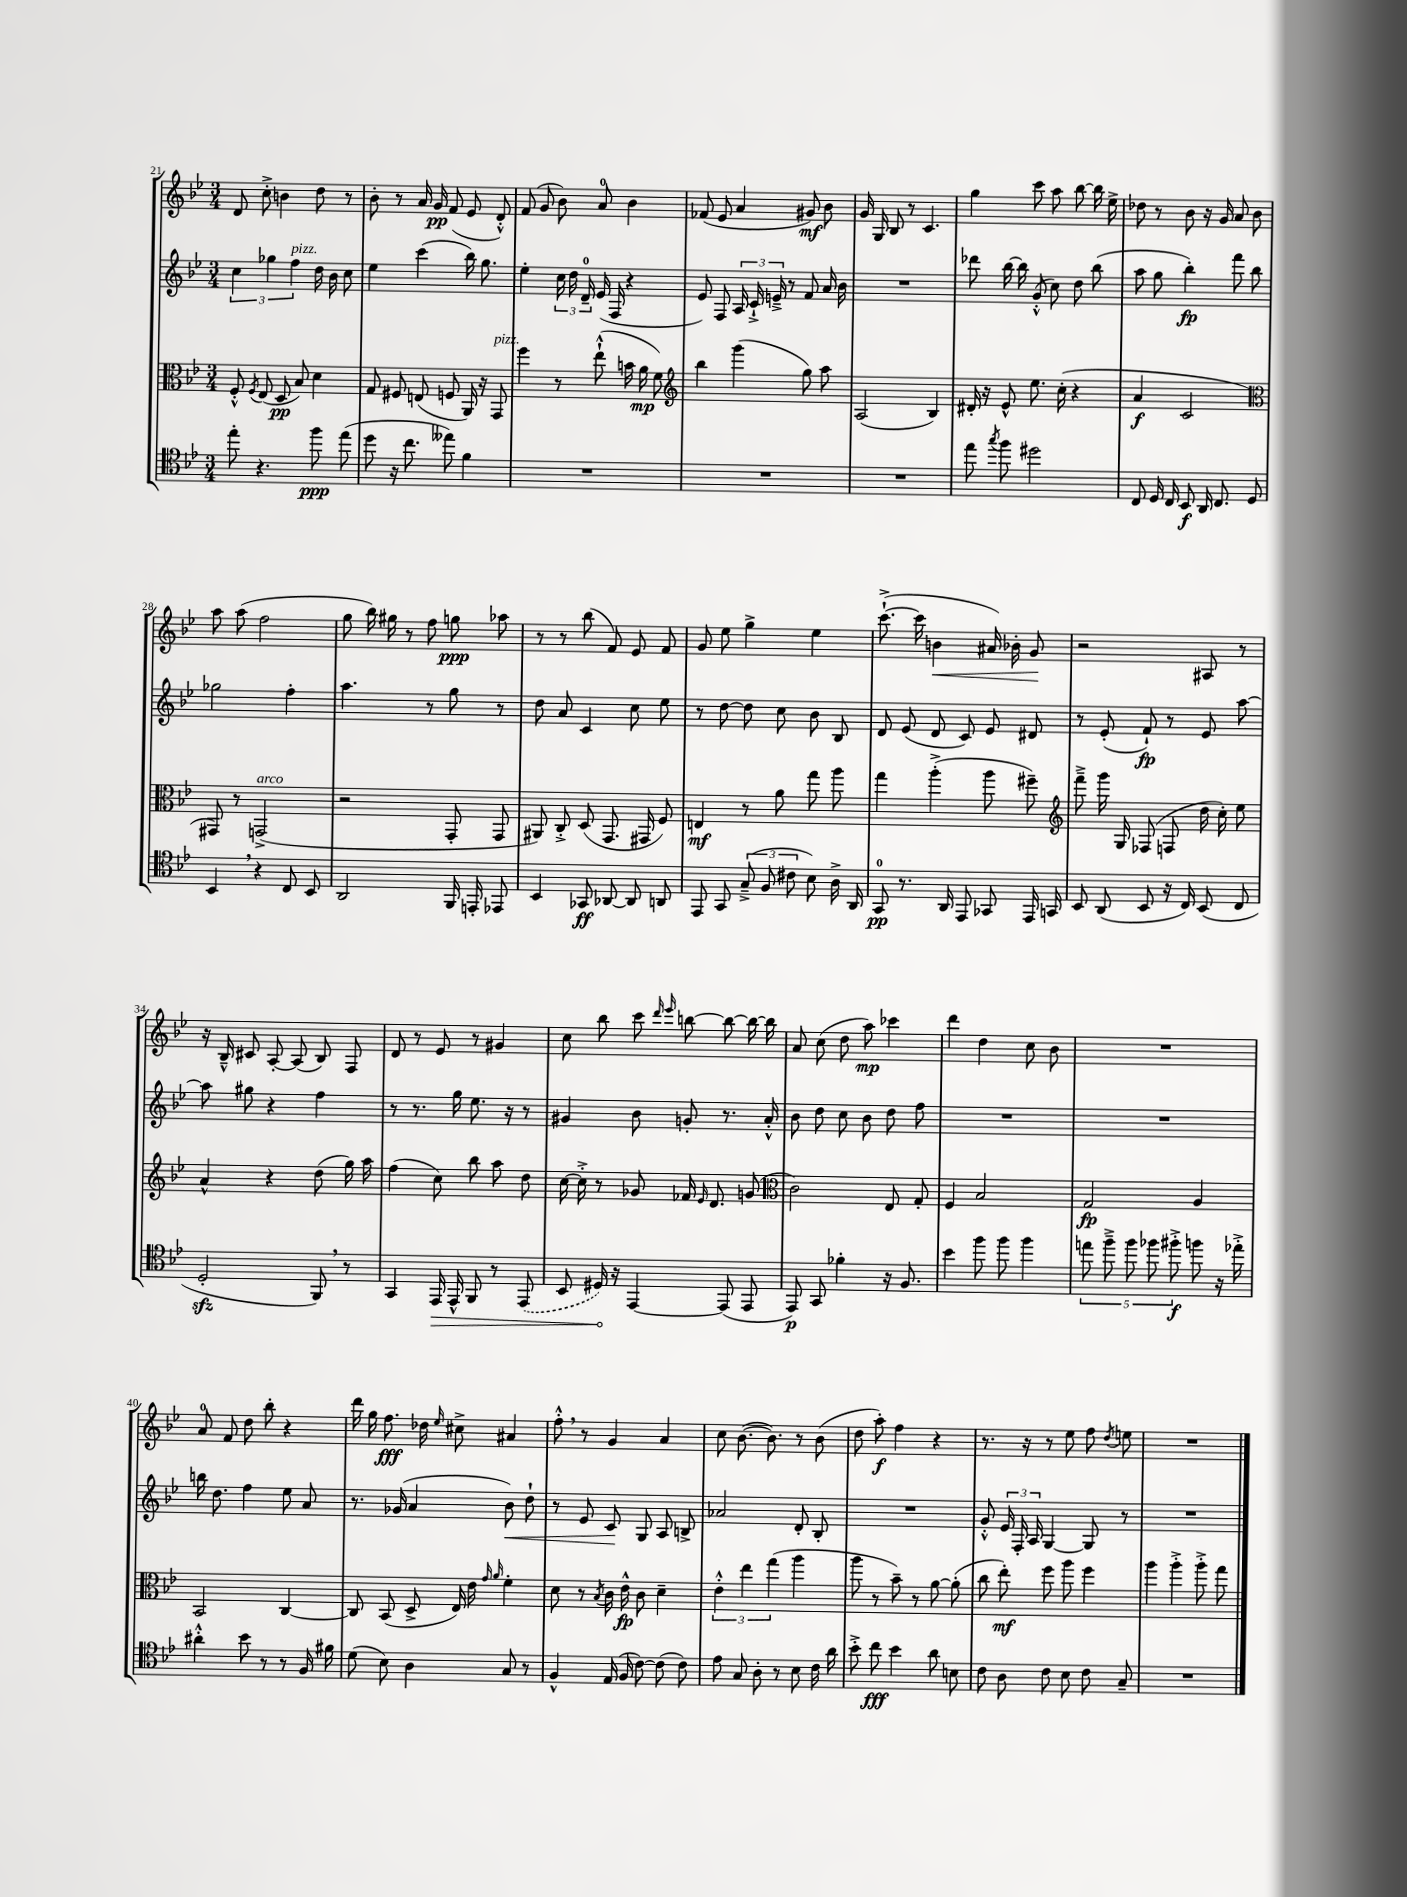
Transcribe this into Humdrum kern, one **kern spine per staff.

**kern	**kern	**kern	**kern
*staff4	*staff3	*staff2	*staff1
*clefC4	*clefC3	*clefG2	*clefG2
*k[b-e-]	*k[b-e-]	*k[b-e-]	*k[b-e-]
*M3/4	*M3/4	*M3/4	*M3/4
8ee-'	8F'^^	6cc	8d
.	8qF	.	.
4.r	(8E-	.	8cc'^
.	.	6gg-	.
.	8D	.	4b
.	.	6ff	.
.	8B-)	.	.
8ff	4d	16dd	8dd
.	.	16b-	.
(8ee-	.	8cc	8r
=	=	=	=
8dd	8G	4ee-	8b-'
16r	8F#	.	8r
8.cc	.	.	.
.	(8E	(4ccc	16a
.	.	.	16g
8ee--)	8F	.	(8f
4f	16AA)	16bb-)	8e-
.	16r	8.gg	.
.	8GG	.	8d'^^)
=	=	=	=
2.r	4ff	4ee-'	(8f
.	.	.	8g
.	8r	24cc	8b-)
.	.	24dd	.
.	.	24d~	.
.	(8ee-`^^	(16e-	8a
.	.	16F	.
.	16b	4r	4b-
.	16a	.	.
.	8f)	.	.
=	=	=	=
*	*clefG2	*	*
2.r	4bb-	8e-)	(8f-
.	.	8F	8e-
.	(4ggg	24A	4a
.	.	24c`^	.
.	.	24e~^	.
.	.	8r	.
.	8gg)	8f	8g#)
.	8aa	16a	8b-
.	.	16b-	.
=	=	=	=
2.r	(2A	2.r	16g
.	.	.	16G
.	.	.	8B-
.	.	.	8r
.	.	.	4.c
.	4B-)	.	.
=	=	=	=
8ee-	16d#'	8ddd-	4gg
.	16r	.	.
8qgg	.	.	.
8ff	8e-^^	[16bb-	.
.	.	16bb-]	.
2dd#	8.ee-	(8g'^^	8ccc
.	.	8cc)	8aa
.	(16cc'	.	.
.	4r	8dd	[8bb-
.	.	(8bb-	16bb-]
.	.	.	16ee-^
=	=	=	=
8C	4a	8aa	8dd-
16D	.	8gg	8r
16C	.	.	.
8BB-	2c	4bb-')	8b-
16AA	.	.	16r
8.C	.	.	16g
.	.	8fff	8a
8D	.	8bb-	8b-
=	=	=	=
*	*clefC3	*	*
4BB-	8GG#)	2gg-	8aa
.	8r	.	(8aa
4r	(2GG^	.	2ff
8C	.	4ff'	.
8BB-	.	.	.
=	=	=	=
2AA	2r	4.aa	8gg
.	.	.	16bb-)
.	.	.	16gg#
.	.	.	8r
.	.	8r	8ff
16FF	8GG'	8gg	8gg
16EE'	.	.	.
8EE-	8GG	8r	8aa-
=	=	=	=
4BB-	8AA#)	8dd	8r
.	8C'^	8a	8r
8GG-	(8D	4c	(8bb-
[8AA-	8.GG	.	8f)
8AA-]	.	8cc	8e-
.	16GG#	.	.
8AA	8F)	8ee-	8f
=	=	=	=
8EE-	4E	8r	8g
8GG	.	[8dd	8ee-
(12G~^	8r	8dd]	4gg^
12F	.	.	.
.	8a	8cc	.
12c#	.	.	.
8B-)	8gg	8b-	4ee-
16A^	8aa	8B-	.
16AA	.	.	.
=	=	=	=
8GG	4gg	8d	([8.ccc`^
8.r	.	(8e-	.
.	.	.	16ccc]
.	(4aa'^	8d	4b
16AA	.	.	.
8EE-	.	8c)	.
8GG-	8aa	8e-	16a#)
.	.	.	16b-'
16EE-	8ff#~)	8d#	8g
16GG	.	.	.
=	=	=	=
*	*clefG2	*	*
8BB-	8fff~^	8r	2r
(8AA	16ggg	(8e-'	.
.	16G	.	.
8BB-	(8F-	8f`)	.
16r	8F	8r	.
16C)	.	.	.
(8BB-	16dd	8e-	8A#
.	16cc')	.	.
8C	8ee-	[8aa	8r
=	=	=	=
2D'	4a^^	8aa]	16r
.	.	.	16B-~^^
.	.	8gg#	8c#
.	4r	4r	[8A'
.	.	.	(8A]
8FF)	(8dd	4ff	8B-)
8r	16gg)	.	8F
.	16aa	.	.
=	=	=	=
4GG	(4ff	8r	8d
.	.	8.r	8r
16EE-	8cc)	.	8e-
16EE-^^	.	16gg	.
8FF	8bb-	8.ee-	8r
8r	8aa	.	4g#
.	.	16r	.
(8EE-	8dd	8r	.
=	=	=	=
8BB-	[16cc	4g#	8cc
.	16cc'^]	.	.
16D#)	8r	.	8bb-
16r	.	.	.
[4EE-	8g-	8b-	8ccc
.	.	.	16qqddd
.	.	.	16qqeee-
.	16f-	8g'	[8bb
.	16qqe-	.	.
.	8.d	.	.
(8EE-]	.	8.r	8bb_
8EE-	(8g	.	16bb_
.	.	16a'^^	16bb]
=	=	=	=
*	*clefC3	*	*
8EE-)	2c)	8b-	8a
8GG	.	8dd	(8cc
4f-'	.	8cc	8dd
.	.	8b-	8aa)
16r	8E-	8dd	4ccc-
8.F	.	.	.
.	8G'	8ff	.
=	=	=	=
4b-	4F	2.r	4ddd
8ff	2B-	.	4dd
8ff	.	.	.
4ff	.	.	8cc
.	.	.	8b-
=	=	=	=
10ee	2G	2.r	2.r
10ff~^	.	.	.
10ff	.	.	.
10ff-	.	.	.
10ff#'^	.	.	.
8ff	4A	.	.
16r	.	.	.
16ee-'^	.	.	.
=	=	=	=
4a#'^^	2BB-	16bb	8a
.	.	8.dd	.
.	.	.	8f
8b-	.	4ff	8dd
8r	.	.	8bb-'
8r	[4C	8ee-	4r
16F	.	8a	.
16f#	.	.	.
=	=	=	=
(8d	8C]	8.r	16ddd
.	.	.	16gg
8B-)	(8BB-	.	8.ff
.	.	(16g-	.
4A	8D^	4a	.
.	.	.	16dd-
.	.	.	16qqee-
.	16E-)	.	8cc#^
.	16e-	.	.
.	16qqg	.	.
.	16qqa	.	.
8G	4f'	8b-)	4a#
8r	.	8dd`	.
=	=	=	=
4F^^	8d	8r	8ff'^^
.	8r	8e-	8r
.	8qB-	.	.
(16E-	16c	8c	4g
16F	16e-^^	.	.
[8c)	8c	8G	.
(8c]	4d~	8A	4a
8c)	.	8B^	.
=	=	=	=
8e-	6e-'^^	2a-	8cc
8G	.	.	([8.b-
.	6ee-	.	.
8A'	.	.	.
.	.	.	8.b-])
.	(6gg	.	.
8r	.	.	.
8B-	4aa	8d'	8r
16c	.	8B-'	(8b-
16a	.	.	.
=	=	=	=
8b-'^	8aa	2.r	8dd
8cc	8r	.	8aa')
4b-	8b-~)	.	4ff
.	8r	.	.
8a	[8a	.	4r
8B	(8a']	.	.
=	=	=	=
8c	8cc	8g'^^	8.r
8A	8ee-')	24e-	.
.	.	24F'	.
.	.	.	16r
.	.	24A	.
8c	8ff	[4G	8r
8B-	8aa	.	8ee-
8c	4ff	8G]	8ff
.	.	.	8qdd
8G~	.	8r	8ee
=	=	=	=
2.r	4aa	2.r	2.r
.	4aa'^	.	.
.	8aa'^	.	.
.	8gg	.	.
==	==	==	==
*-	*-	*-	*-
